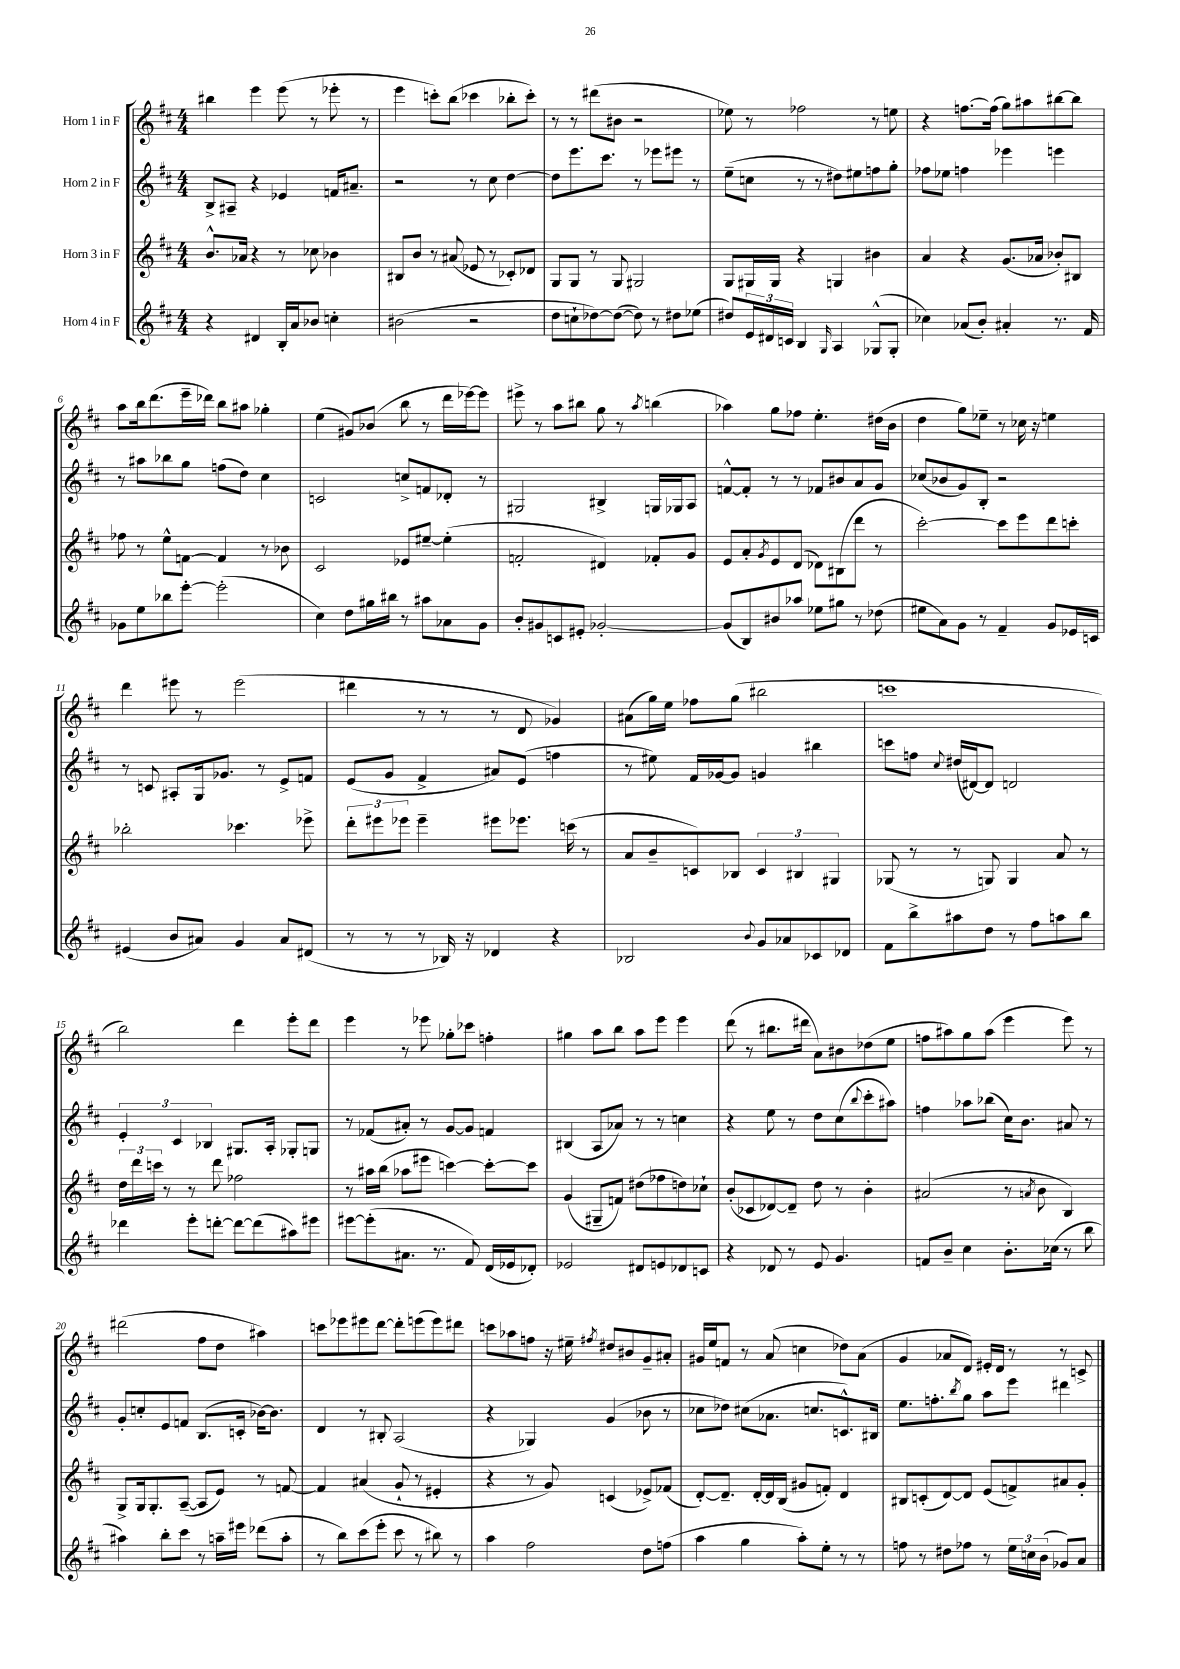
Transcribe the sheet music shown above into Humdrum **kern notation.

**kern	**kern	**kern	**kern
*part4	*part3	*part2	*part1
*staff4	*staff3	*staff2	*staff1
*I"Horn 4 in F	*I"Horn 3 in F	*I"Horn 2 in F	*I"Horn 1 in F
*clefG2	*clefG2	*clefG2	*clefG2
*k[f#c#]	*k[f#c#]	*k[f#c#]	*k[f#c#]
*M4/4	*M4/4	*M4/4	*M4/4
=1	=1	=1	=1
4r	8.b^^/L	8B^/L	4bb#X\
.	.	8A#X~/J	.
.	16a-X/Jk	.	.
4d#X/	4r	4r	4eee\
16B'/LL	8r	4e-X/	(8eee\
16a/J	.	.	.
8b-X/J	8cc-X\	.	8r
4ccn'\	4b-X\	16fn/KL	8eee-X'\
.	.	8.a#X~/J	.
.	.	.	8r
=2	=2	=2	=2
(2b#X\	8B#X/L	2r	4eee\
.	8b/J	.	.
.	8r	.	8cccn'\L)
.	(8a#X/	.	(8bb\J
2r	8e-X/	8r	4ccc-X\
.	8r	8cc#\	.
.	8c-X'/L)	[4dd\	8bb-X'\L
.	8d-X/J	.	8ccc-'\J)
=3	=3	=3	=3
8dd\L	8G/L	8dd\L]	8r
8ccn`\	8G/J	8.eee\	8r
[8dd-X\)	8r	.	(8ddd#X\L
.	.	8.ccc#\J	.
(8dd-\J_	8G/	.	8b#X\J
8dd-\])	2G#X/	8r	2r
8r	.	8eee-X\L	.
8dd#X\L	.	8eee#X\J	.
(8ee-X\J	.	8r	.
=4	=4	=4	=4
8dd#X/L)	8G/L	(8ee~\L	8ee-X\)
24e/L	16G#X/L	8ccn\J	8r
24d#X/	.	.	.
.	16G#/JJ	.	.
24cn/JJ	.	.	.
4B/	4r	8r	2ff-X\
.	.	8r	.
16qqG/	.	.	.
4A/	4Gn/	8dd#X\L)	.
.	.	8ee#X\	.
(8G-X^^/L	4b#X\	8ffn\	8r
8G-'/J	.	8gg'\J	8een\
=5	=5	=5	=5
4cc-X\)	4a/	8ff-X\L	4r
.	.	8ee-X\J	.
(8a-X/L	4r	4ffn\	[8.ffn\L
8b'/J)	.	.	.
.	.	.	(16ff\Jk]
4a#X'/	(8.g/L	4eee-X\	8gg\L)
.	.	.	8aa#X\
.	16a-X/Jk	.	.
8.r	8b-X'/L)	4eeen\	[8bb#X\
.	8B#X/J	.	8bb#\J]
16f#/	.	.	.
!!LO:LB:g=z
=6	=6	=6	=6
8g-X\L	8ff-X\	8r	8aa\L
8ee\	8r	8aa#X\L	16bb\k
.	.	.	(8.ddd\
8bb-X\	8ee^^\L	8bb-X\	.
[8eee'\J	[8fn\J	8gg\J	16eee~\L
.	.	.	16ddd-X\JJ)
(2eee'\]	4f/]	(8ffn\L	8bb\L
.	.	8dd\J)	8aa#X\J
.	8r	4cc#\	4gg-X'\
.	8b-X\	.	.
=7	=7	=7	=7
4cc#\)	2c#/	2cn/	(4ee\
8dd\L	.	.	8g#X/L)
16gg#X\L	.	.	(8b-X/J
16bb#X\JJ	.	.	.
8r	8e-X/L	8ccn^/L	8bb\
8aa#X\L	[8ee#X~/J	8fn/	8r
8a-X\	(4ee#'\]	8d-X'/J	16ddd\LL
.	.	.	[16eee-X\J)
8g\J	.	8r	8eee-\J]
=8	=8	=8	=8
8b'/L	2fn'/	2G#X/	8eee#X^\
8g#X/	.	.	8r
8cn/	.	.	8aa\L
8e#X'/J	.	.	8bb#X\J
[2g-X'/	4d#X/)	4B#X^/	8gg\
.	.	.	8r
.	.	.	8qaa/
.	8f-X'/L	16Gn/LL	(4bbn\
.	.	16G-X/J	.
.	8g/J	8A/J	.
=9	=9	=9	=9
(8g-/L]	8e/L	[8fn^^/L	4aa-X\)
8B/)	8a'/	8f'/J]	.
.	8qg/	.	.
8b#X/	8e/	8r	8gg\L
8aa-X/J	(8d/J	8r	8ff-X\J
8ee-X\L	8d-X\L)	8f-X/L	4.ee'\
8gg#X\J	(8B#X\	8b#X/	.
8r	8ddd\J	8a/	.
(8dd-X\	8r	8g/J	(16dd#X\LL
.	.	.	16b\JJ
=10	=10	=10	=10
8ee#X\L	[2ccc#'\)	(8cc-X/L	4dd\
8a\)	.	8b-X/	.
8g\J	.	8g/)	8gg\L)
8r	.	8B'/J	8ee-X~\J
4f#~/	8ccc#\L]	2r	8r
.	8eee\	.	16cc-X\
.	.	.	16r
8g/L	8ddd\	.	4een\
16e-X/L	8cccn'\J	.	.
16cn/JJ	.	.	.
!!LO:LB:g=z
=11	=11	=11	=11
(4e#X/	2bb-X'\	8r	4ddd\
.	.	8cn/	.
8b/L	.	8A#X'/L	8eee#X\
8a#X/J)	.	16G/k	8r
.	.	8.g-X/J	.
4g/	4.ccc-X\	.	(2eee#\
.	.	8r	.
8a#/L	.	8e^/L	.
(8d#X/J	8eee-X^\	8fn/J	.
=12	=12	=12	=12
8r	12ddd'\L	(8e/L	4ddd#X\
.	12eee#X\	.	.
8r	.	8g/J	.
.	12eee-X\J	.	.
8r	4eee-~\	4f#^/	8r
16B-X/)	.	.	8r
16r	.	.	.
4d-X/	8eee#X\L	8a#X/L)	8r
.	8.eee-X\J	(8e/J	8d/
4r	.	4ffn\	4g-X/)
.	(16cccn\	.	.
.	8r	.	.
=13	=13	=13	=13
2B-X/	8a/L	8r	(8a#X\L
.	8b~/	8ee#X\)	16gg\L)
.	.	.	16ee\JJ
.	8cn/)	16f#/LL	8ff-X\L
.	.	[16g-X/J	.
.	8B-X/J	8g-/J]	(8gg\J
8qqb/	.	.	.
8g/L	6c/	4gn/	2bb#X\
8a-X/	.	.	.
.	6B#X/	.	.
8c-X/	.	4bb#X\	.
.	6G#X/	.	.
8d-X/J	.	.	.
=14	=14	=14	=14
8f#\L	(8G-X/	8cccn\L	1cccn
8bb^\	8r	8ffn\J	.
.	.	8qqcc#/	.
8aa#X\	8r	(16dd#X/LL	.
.	.	[16d#X/J)	.
8dd\J	8Gn/)	8d#/J]	.
8r	4G/	2dn/	.
8ff#\L	.	.	.
8aan\	8a/	.	.
8bb\J	8r	.	.
!!LO:LB:g=z
=15	=15	=15	=15
4ddd-X\	24dd\LL	6e'/	2bb\)
.	24ddd\	.	.
.	24cccn\JJ	.	.
.	8r	.	.
.	.	6c#/	.
8eee'\L	8r	.	.
.	.	6B-X/	.
[8dddn'\J	8ddd\	.	.
8ddd\L_	2ff-X\	8.G#X/L	4ddd\
(8ddd\]	.	.	.
.	.	16A'/Jk	.
8aa#X\)	.	8G-X'/L	8eee'\L
8eee#X\J	.	8Gn/J	8ddd\J
=16	=16	=16	=16
[8eee#X\L	8r	8r	4eee\
(8eee#'\]	16aa#X\LL	(8f-X/L	.
.	(16bb\JJ	.	.
8.a#X\J	8aa-X\L	8a#X'/J)	8r
.	8eee#X\J	8r	8eee-X\
8.r	.	.	.
.	[4cccn\)	[8g/L	8gg-X'\L
8f#/)	.	8g/J]	8ccc-X\J
(16d/LL	8ccc'\L_	4fn/	4ffn'\
16e-X/J	.	.	.
8d-X'/J)	8ccc\J]	.	.
=17	=17	=17	=17
2e-X/	(4g/	(4B#X/	4gg#X\
.	8G#X~/L	8A/L	8aa\L
.	8fn/J)	8a-X/J)	8bb\J
8d#X/L	(8dd#X\L	8r	8aa\L
8en/	8ff-X\	8r	8eee\J
8d-X/	8ddn\)	4ccn\	4eee\
8cn/J	8cc-X`\J	.	.
=18	=18	=18	=18
4r	(8b'/L	4r	(8ddd\
.	8c-X/	.	8r
8d-X/	[8d-X/)	8ee\	8.bb#X\L
8r	8d-~/J]	8r	.
.	.	.	16ddd#X\Jk
8e/	8dd\	8dd\L	8a\L)
4.g/	8r	(8cc#\	8b#X\
.	.	8qqbb/	.
.	4b'\	8ccc#'\	(8dd-X\
.	.	8aa#X\J)	8ee\J
=19	=19	=19	=19
8fn/L	(2a#X/	4ffn\	8ffn\L
8b~/J	.	.	8aa#X\)
4cc#\	.	8aa-X\L	8gg\
.	.	(8bb-X\J	(8aa#\J
8.b'\L	8r	16cc#\KL)	4eee\
.	.	8.b\J	.
.	8qan/	.	.
.	8b\	.	.
(16cc-X\Jk	.	.	.
8r	4B/)	8a#X/	8eee\)
8bb\	.	8r	8r
!!LO:LB:g=z
=20	=20	=20	=20
4aa#X\)	8G^/L	8g'/L	(2ddd#X\
.	16G/k	8ccn'/	.
.	8.G'/	.	.
8bb'\L	.	8e/	.
8ccc#\J	([8A~/J	8fn/J	.
8r	8A/L]	(8.B/L	8ff#\L
16aan~\LL	8e/J)	.	8dd\J
16eee#X\JJ	.	16cn'/Jk	.
(8ddd-X\L	8r	[16b-X\KL)	4aa#X\)
.	.	8.b-\J]	.
8aa'\J	[8fn/	.	.
=21	=21	=21	=21
8r	4f/]	4d/	8cccn\L
8bb\L)	.	.	8eee-X\
(8ccc#\	(4a#X/	8r	8eee#X\
8eee'\J	.	8B#X'/	[8ddd\J
8ccc#\	8g`/	(2A/	8ddd'\L]
8r	8r	.	(8eeen\
8bb#X\)	4e#X'/	.	8eee\)
8r	.	.	8ddd#X\J
=22	=22	=22	=22
4aa\	4r	4r	8cccn\L
.	.	.	8aa-X\
2ff#\	8r	4G-X/)	8ffn\J
.	8g/)	.	16r
.	.	.	16ee#X~\
.	.	.	8qff#X/
.	(4cn/	(4g/	8dd#X/L
.	.	.	8b#X/
8dd\L	8e-X^/L)	8b-X\	8g~/
(8ffn\J	(8f-X/J	8r	8a#X'/J
=23	=23	=23	=23
4aa\	[8d'/L)	8cc-X\L	16g#X/LL
.	.	.	16ee/J
.	8.d~/J]	8dd-X\J)	8fn/J
4gg\	.	(8cc#X\L	8r
.	[16d'/LL	.	.
.	16d/]	8.a-X\J	(8a/
.	(16B/JJ	.	.
8aa'\L)	8g#X/L	.	4ccn\
.	.	8.ccn/L	.
8ee'\J	8fn'/J)	.	.
8r	4d/	8.cn^^/)	8dd-X\L)
8r	.	.	(8a\J
.	.	16B#X/Jk	.
=24	=24	=24	=24
8ffn\	8B#X/L	8.ee\L	4g/
8r	(8cn'/	.	.
.	.	8.ffn'\	.
8dd#X\L	[8d/)	.	8a-X/L
.	.	8qbb/	.
8ff-X\J	8d/J]	8gg\J	8d/J)
8r	(8e/L	8aa\L	16e#X'/LL
.	.	.	16d/JJ
24ee\LL	8fn^/)	8eee\J	8r
24ccn\	.	.	.
(24b\JJ	.	.	.
8g-X/L)	8a#X/	4ddd#X\	8r
8a/J	8g'/J	.	8cn^/
==	==	==	==
*-	*-	*-	*-
